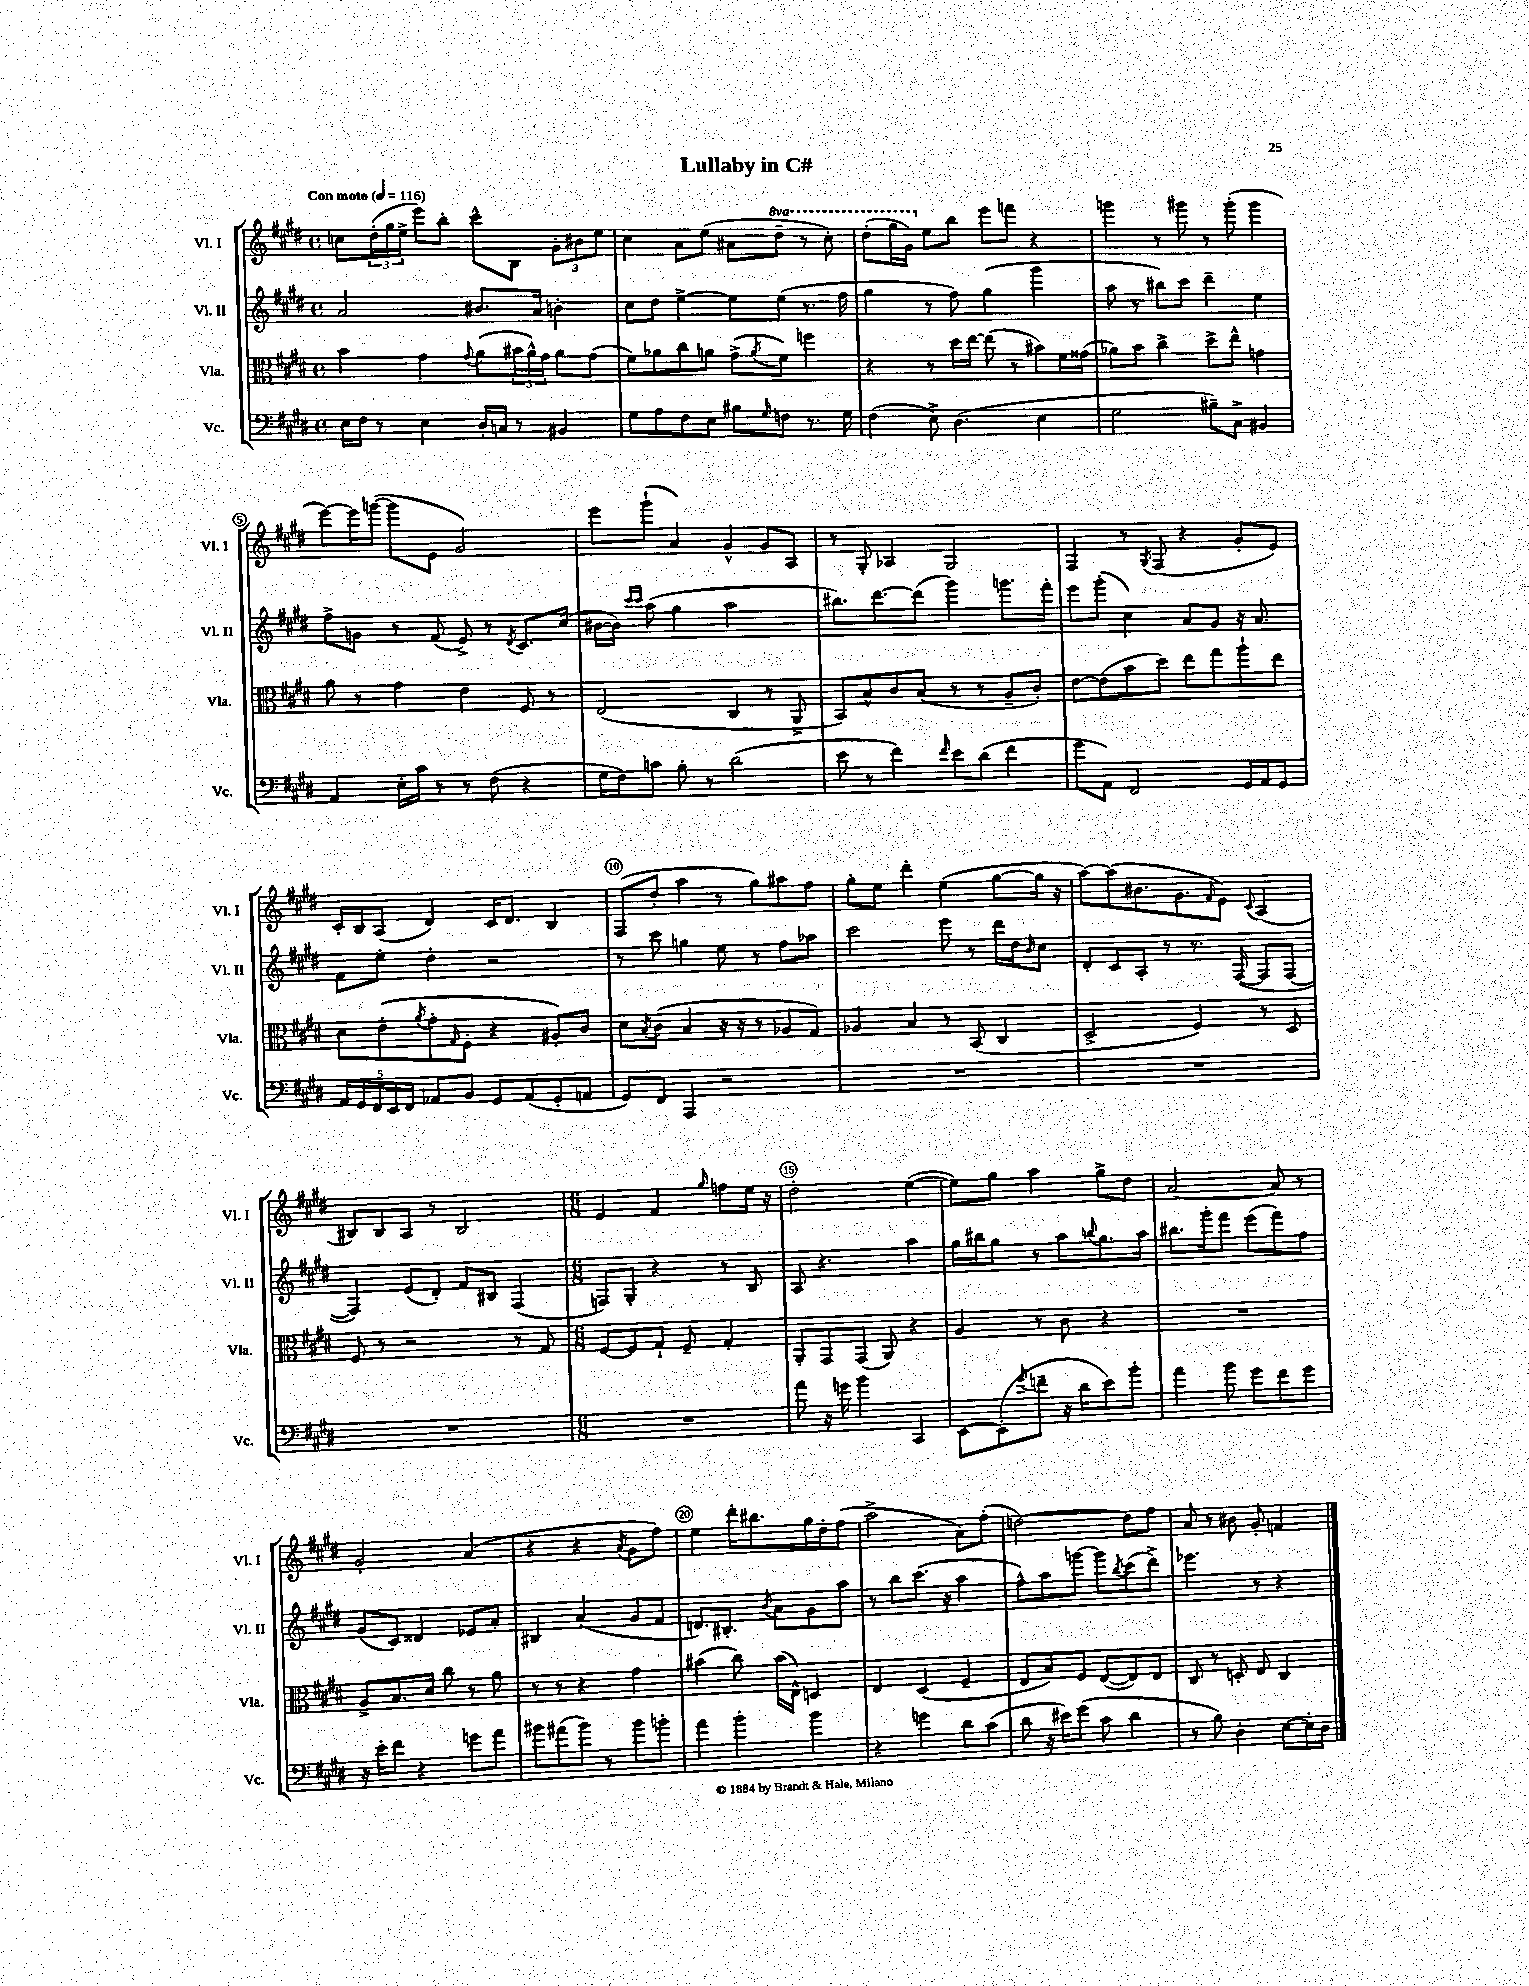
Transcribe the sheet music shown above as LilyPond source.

\header { title = "Lullaby in C#" }
<<
\new StaffGroup <<
\new Staff = "s0" \with { instrumentName = "Vl. I" shortInstrumentName = "Vl. I" } {
    \clef treble \key e \major \defaultTimeSignature \time 4/4 \set Staff.ottavationMarkups = #ottavation-simple-ordinals \tempo "Con moto" 4 = 116
    c''8 \tuplet 3/2 { dis''16-.( gis''16 e''16-> } e'''8) b''8-. cis'''8-^ b8 \tuplet 3/2 { gis'8-. bis'8 e''8 } |
    cis''4 a'8 e''8( ais'8 \ottava #1 dis'''8-- r8 cis'''8-.) |
    dis'''8-.( gis'''16 gis''16) \ottava #0 e''8 b''8 e'''8 f'''8 r4 |
    g'''4 r8 gis'''8 r8 gis'''8-.( gis'''4 |
    e'''8~) e'''16 g'''16~( g'''8 e'8 gis'2) |
    e'''8 gis'''8-!( a'4) gis'4-^ gis'8 a8 |
    r8 gis8-. aes4 gis2 |
    fis4 r8 \acciaccatura { gis8 } fis8( r4 gis'8-. e'8) |
    cis'16-. b16 a8( dis'4) cis'16 dis'8. b4 |
    fis8( dis''8-. a''4 r8 gis''8) ais''8 fis''8 |
    gis''8-. e''8 dis'''4-. e''4( gis''8~ gis''16 r16 |
    a''8~) a''8( bis'8. gis'8. \grace { fis'16 } e'8) \appoggiatura { cis'8 } a4( |
    bis8) bis8 a8 r8 bis2 |
    \numericTimeSignature \time 6/8 e'4 fis'4 \grace { gis''16 } f''8 e''16 r16 |
    dis''2-. e''4~( |
    e''8) gis''8 a''4 gis''8-> dis''8 |
    a'2~ a'8 r8 |
    gis'2-. a'4( |
    r4 r4 \acciaccatura { a'8 } gis'8 fis''8) |
    e''4 dis'''16-. bis''8. gis''16 dis''16-. fis''8( |
    a''2-> a'8) fis''8-.( |
    d''2~) d''8 fis''8 |
    a'8 r8 bis'8 gis'8-. f'4 \bar "|." |
}
\new Staff = "s1" \with { instrumentName = "Vl. II" shortInstrumentName = "Vl. II" } {
    \clef treble \key e \major \defaultTimeSignature \time 4/4
    a'2 bis'8. a'16 b'4-. |
    cis''8 dis''8 e''4~-> e''8 e''8( r8. fis''16 |
    gis''4 r8 fis''8) gis''4( gis'''4 |
    a''8 r8 bis''8) cis'''8 dis'''4-- e''4 |
    fis''8-> g'8 r8 fis'8( e'8->) r8 \acciaccatura { dis'8 } cis'8. cis''16( |
    bis'16~ bis'16) \grace { cis'''16 cis'''16 } a''8( gis''4 a''2 |
    bis''8.) dis'''8.~ dis'''8( gis'''4) g'''8. fis'''16-. |
    e'''8 gis'''8-.( cis''4) a'8 gis'8 r16 a'8. |
    fis'8 e''8-. dis''4-. r2 |
    r8 cis'''8 g''4 e''8 r8 fis''8 aes''8 |
    cis'''2 e'''8 r8 dis'''16 dis''16 \grace { b'16 } cis''8 |
    dis'8-. cis'8 a8-. r8 r8. fis16~( fis8 fis8~ |
    fis4) e'8( dis'8-.) fis'8 bis8 fis4( |
    \numericTimeSignature \time 6/8 f8) gis8-. r4 r8 b8 |
    a8 r4. a''4 |
    gis''16 bis''16 gis''8 r8 a''8 \appoggiatura { b''8 } gis''8. a''16 |
    bis''8. gis'''16-. fis'''8 e'''8( fis'''8) fis''8 |
    gis'8( cis'8) disis'4 ees'8 a'8-. |
    bis4 a'4( gis'8 fis'8 |
    d'8.) bis8.-. \acciaccatura { b'8 } a'8 gis'8 a''8 |
    r8 b''8 cis'''8.( r16 a''4 |
    fis''8-^) a''8 g'''8~ g'''8 \acciaccatura { b''8 } cis'''8( dis'''8->) |
    ees'''4. r8 r4 \bar "|." |
}
\new Staff = "s2" \with { instrumentName = "Vla." shortInstrumentName = "Vla." } {
    \clef alto \key e \major \defaultTimeSignature \time 4/4
    b'4 gis'4 \appoggiatura { gis'8 } a'8( \tuplet 3/2 { bis'16 a'16-^) gis'16 } a'8 gis'8( |
    fis'8) aes'8 cis''8 a'8 gis'8->( \acciaccatura { a'8 } fis'8) f''4 |
    r4 r8 dis''16 e''16~ e''8( r8 bis'8) fis'16 gisis'16( |
    aes'8) b'8 cis''4-> dis''8-> e''8-^ g'4 |
    a'8 r8 gis'4 e'4 fis8 r8 |
    e2( cis4 r8 a,8-> |
    b,8) b8-^ cis'8 b8( r8 r8 a8-- cis'8-.) |
    e'8~ e'8( b'8 dis''8) e''8 gis''8 a''8-! e''8 |
    dis'8 e'8-.( \acciaccatura { a'8 } gis'8-. \grace { gis16 } fis8-. r4 ais8-.) cis'8 |
    dis'8 \acciaccatura { b8 } cis'8( b4 r16 r16 r8 aes8 gis8) |
    aes4 b4 r8 b,8( cis4 |
    dis2-> fis4) r8 dis8 |
    fis8 r8 r2 r8 gis8 |
    \numericTimeSignature \time 6/8 fis8~ fis8 gis8-! fis8-- gis4-. |
    a,8-. gis,8 gis,8( a,8) r4 |
    a4 r8 cis'8 r4 |
    R2. |
    a8-> b8. dis'16 cis''8 r8 a'8 |
    r8 r8 r4 gis'4 |
    bis'4( cis''8) bis'16( e16-^) d4 |
    e4 dis4( fis4-- |
    e8 b8) fis8 e8~( e8) e8 |
    cis8 r8 d8-. e8 cis4 \bar "|." |
}
\new Staff = "s3" \with { instrumentName = "Vc." shortInstrumentName = "Vc." } {
    \clef bass \key e \major \defaultTimeSignature \time 4/4
    e16 fis16 r8 e4 dis16-. c16 r8 bis,4 |
    gis8 a8 fis8 e8 bis8 \grace { gis16 } f8 r8. gis16 |
    fis4( e8->) dis4.( e4 |
    gis2 bis8--) cis8-> bis,4 |
    a,4 e16-. cis'16 r8 r8 fis8( r4 |
    gis16 fis16) c'8 b8-. r8 dis'2( |
    e'8 r8 fis'4) \grace { fis'16 } e'8 dis'8( fis'4 |
    gis'8 a,8) fis,2 gis,16 a,16 gis,8 |
    \tuplet 5/4 { a,16 gis,16 fis,16 e,16 fis,16 } aes,8 b,8 gis,8 aes,8( gis,8-. a,8 |
    gis,8) fis,8 a,,4 r2 |
    R1 |
    R1 |
    R1 |
    \numericTimeSignature \time 6/8 R2. |
    a'8 r16 g'16 b'4 cis,4 |
    e,8~ e,8-.( \acciaccatura { gis'8 } f'8-- r16 dis'16 e'8) b'8-. |
    a'4 b'8 gis'8 fis'8 gis'8 |
    r16 e'16-. fis'8 r4 g'8 a'8 |
    bis'8 ais'8( bis'8) r8 bis'8 b'8-. |
    a'4 b'4-. b'4 |
    r4 g'4 dis'8 cis'8( |
    dis'8 r16 eis'16) gis'8( cis'8 dis'4 |
    r8 b8) dis4-. e8~ e16-. dis16 \bar "|." |
}
>>
>>
\layout { \context { \Score \override BarNumber.break-visibility = ##(#f #t #t) barNumberVisibility = #(every-nth-bar-number-visible 5) \override BarNumber.stencil = #(make-stencil-circler 0.1 0.3 ly:text-interface::print) } }
